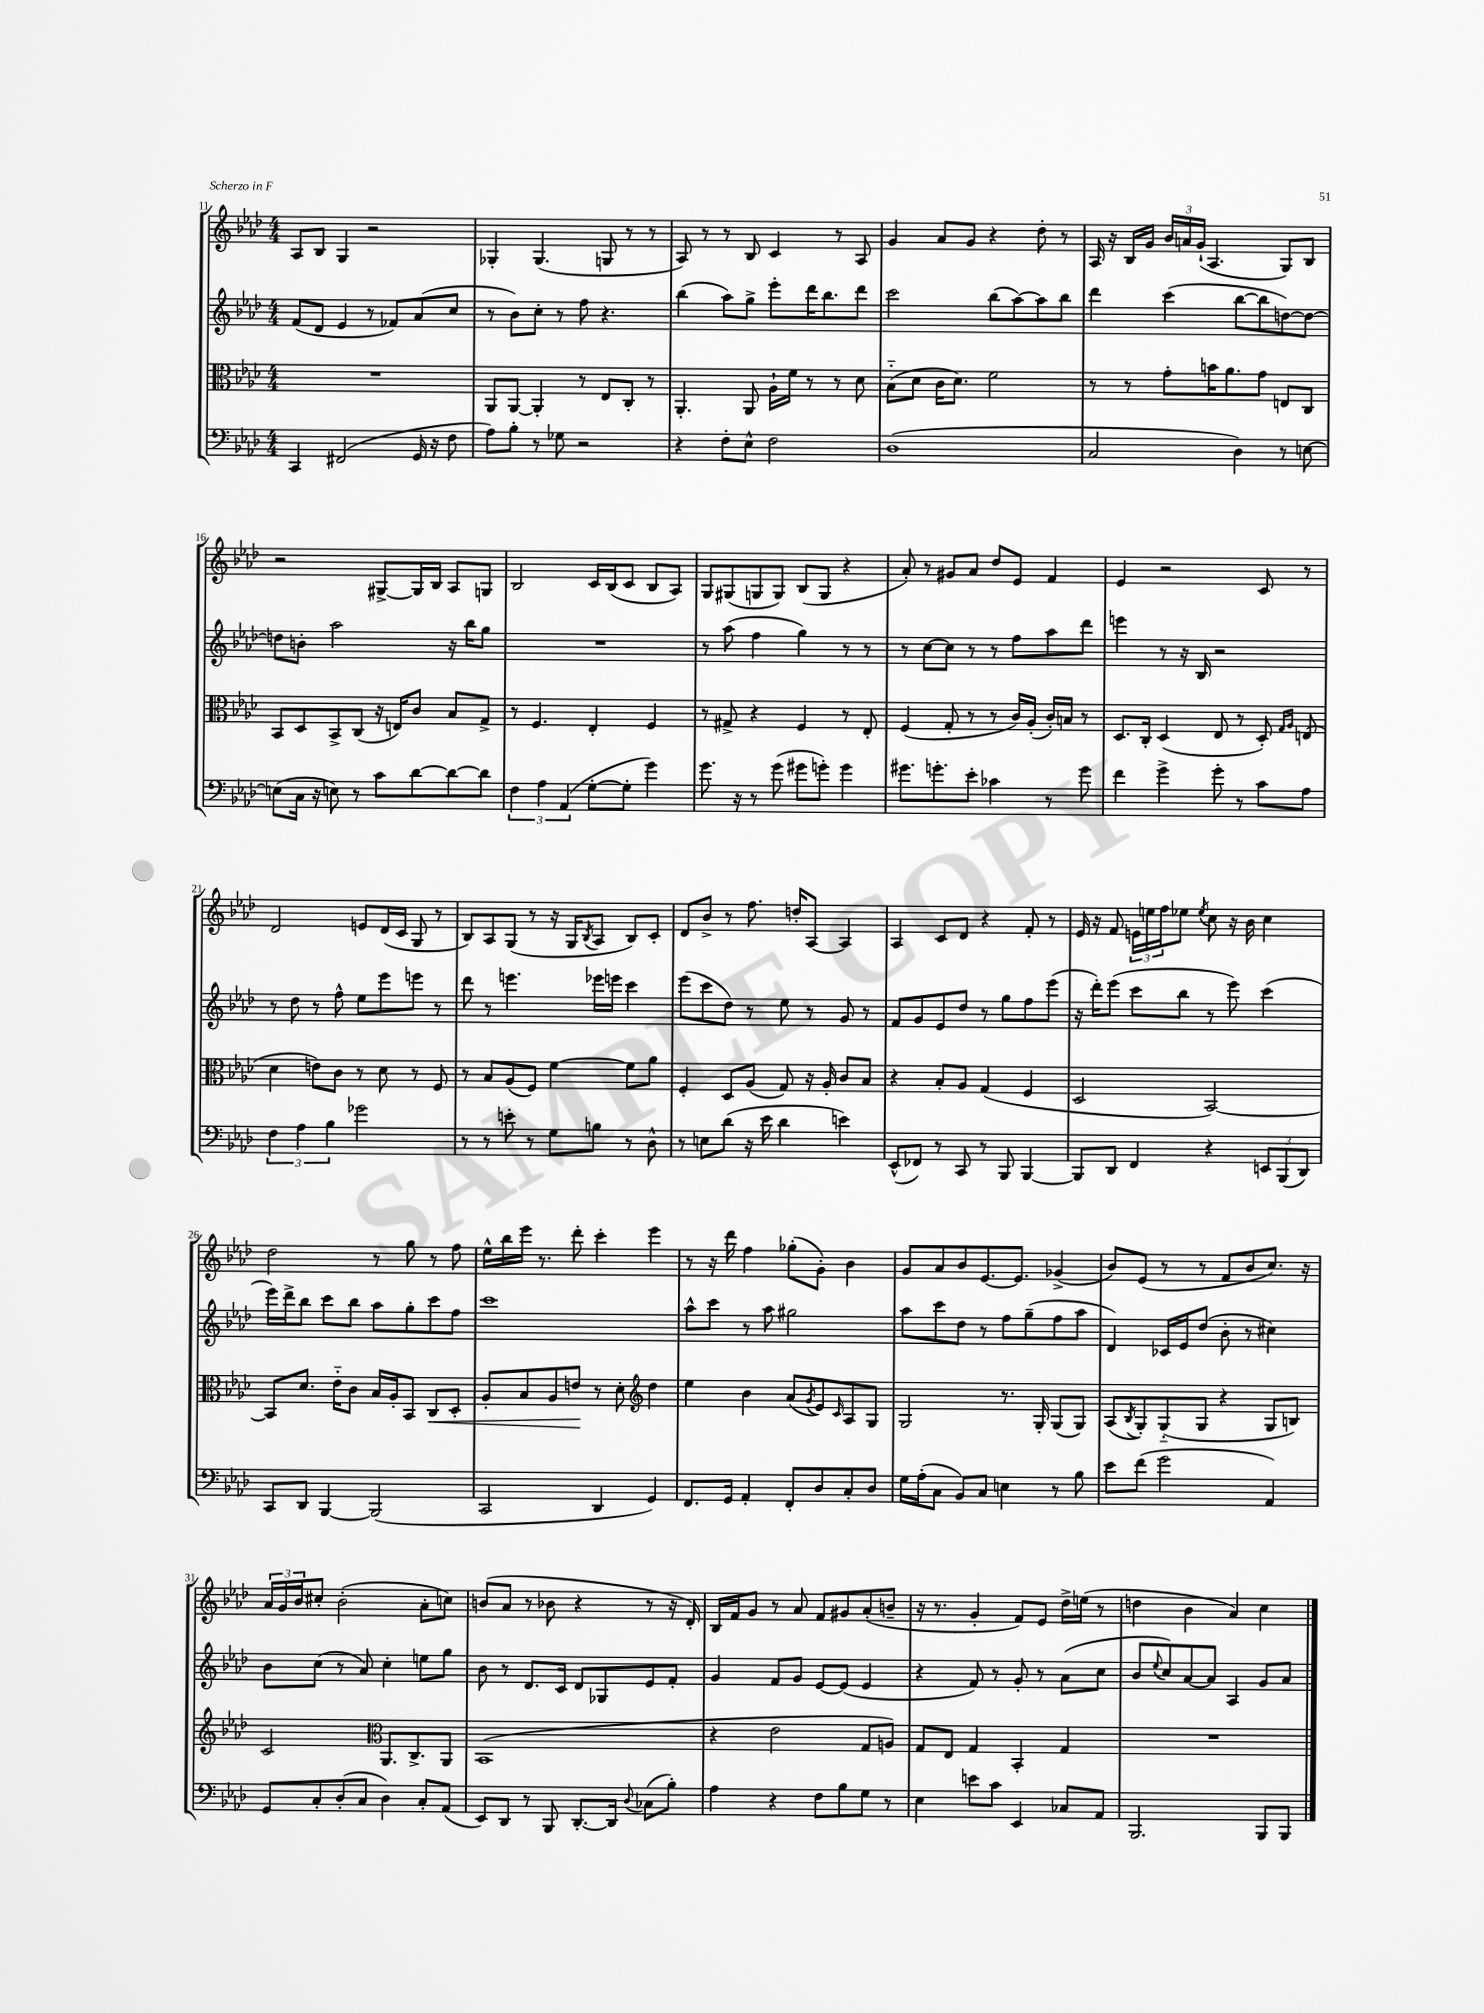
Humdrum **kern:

**kern	**kern	**dynam	**kern	**kern
*part4	*part3	*part3	*part2	*part1
*staff4	*staff3	*staff3	*staff2	*staff1
*clefF4	*clefC3	*	*clefG2	*clefG2
*k[b-e-a-d-]	*k[b-e-a-d-]	*	*k[b-e-a-d-]	*k[b-e-a-d-]
*M4/4	*M4/4	*	*M4/4	*M4/4
=11	=11	=11	=11	=11
4CC/	1r	.	(8f/L	8A-/L
.	.	.	8d-/J	8B-/J
(2FF#X/	.	.	4e-/	4G/
.	.	.	8r	2r
.	.	.	8f-X/L)	.
16GG/	.	.	(8a-/	.
16r	.	.	.	.
8F\	.	.	8cc/J	.
=12	=12	=12	=12	=12
8A-\L)	8AA-/L	.	8r	4G-X'/
8B-'\J	[8AA-/J	.	8b-\L)	.
8r	4AA-'/]	.	8cc'\J	(4.G-/
8G-X\	.	.	8r	.
2r	8r	.	8ff\	.
.	8E-/L	.	4.r	8Gn/
.	8C'/J	.	.	8r
.	8r	.	.	8r
=13	=13	=13	=13	=13
4r	4.AA-'/	.	(4bb-\	8A-/)
.	.	.	.	8r
8F'\L	.	.	8aa-\L)	8r
8E-^^\J	8AA-/	.	8gg^\J	8B-/
2F\	16A-`\LL	.	8eee-'\L	4c/
.	16f\JJ	.	.	.
.	8r	.	16ddd-\K	.
.	.	.	8.bb-\	.
.	8r	.	.	8r
.	8d-\	.	8ddd-\J	8A-/
=14	=14	=14	=14	=14
(1D-	(8B-\L	.	2ccc\	4g/
.	8d-\J	.	.	.
.	16c\KL	.	.	8a-/L
.	8.d-\J)	.	.	.
.	.	.	.	8g/J
.	2f\	.	(8bb-\L	4r
.	.	.	[8aa-\)	.
.	.	.	8aa-\]	8dd-'\
.	.	.	8bb-\J	8r
=15	=15	=15	=15	=15
2C/	8r	.	4ddd-\	16A-/
.	.	.	.	16r
.	8r	.	.	16B-/LL
.	.	.	.	16g/JJ
.	8g'\L	.	(4ccc\	24b-/LL
.	.	.	.	24an/
.	.	.	.	(24g`/JJ
.	16bn\K	.	.	4.A-/
.	8.a-\	.	.	.
4D-\)	.	.	[8bb-\L	.
.	8g\J	.	8bb-\]	.
8r	8En/L	.	[8ddn\)	8G/L)
[8En\	8C/J	.	8dd\J_	8B-/J
!!LO:LB:g=z
=16	=16	=16	=16	=16
(8En\L]	8BB-/L	.	8ddn\L]	2r
16C\Jk	8D-/	.	8bn'\J	.
16r	.	.	.	.
8En\)	8BB-^/	.	2aa-\	.
8r	(8C/J	.	.	.
8c\L	16r	.	.	[8G#X^/L
.	16En/KL)	.	.	.
[8d-\	8c/J	.	.	16G#/L]
.	.	.	.	16B-/JJ
8d-\_	8B-/L	.	16r	8A-/L
.	.	.	16bb-\KL	.
8d-\J]	8G^/J	.	8gg\J	8Gn/J
=17	=17	=17	=17	=17
6F\	8r	.	1r	2B-/
.	4.F/	.	.	.
6A-\	.	.	.	.
(6AA-/	.	.	.	.
[8G'\L	4E-'/	.	.	16c/LL
.	.	.	.	(16B-/J
8G'\J]	.	.	.	8c/J
4g\)	4F/	.	.	8B-/L
.	.	.	.	8A-/J)
=18	=18	=18	=18	=18
8.g\	8r	.	8r	8G/L
.	8G#X^/	.	(8aa-\	(8G#X/
16r	.	.	.	.
8r	4r	.	4ff\	8Gn/
(8g\	.	.	.	8G/J)
8g#X\L	4F/	.	4gg\)	(8B-/L
8gn'\J)	.	.	.	8G/J
4g\	8r	.	8r	4r
.	8E-'/	.	8r	.
=19	=19	=19	=19	=19
8.g#X\L	(4F/	.	8r	8a-'/)
.	.	.	[8cc\L	8r
8.gn'\	.	.	.	.
.	8G'/	.	8cc\J]	8g#X/L
8e-'\J	8r	.	8r	8a-/J
4c-X\	8r	.	8r	8dd-/L
.	16c/LL)	.	8ff\L	8e-/J
.	(16A-'/JJ	.	.	.
8r	16c'/LL)	.	8aa-\	4f/
.	16Bn/JJ	.	.	.
8g\	8r	.	8ddd-\J	.
=20	=20	=20	=20	=20
4f\	8.D-/L	.	4eeen\	4e-/
.	16C'/Jk	.	.	.
4g^\	(4D-/	.	8r	2r
.	.	.	16r	.
.	.	.	16B-/	.
8g'\	8E-/	.	2r	.
8r	8r	.	.	.
8c\L	8D-'/)	.	.	8c/
.	16qqG/LL	.	.	.
.	16qqA-/JJ	.	.	.
8A-\J	(8En/	.	.	8r
!!LO:LB:g=z
=21	=21	=21	=21	=21
6F\	4d-\	.	8r	2d-/
.	.	.	8dd-\	.
6A-\	.	.	.	.
.	8en\L)	.	8r	.
6B-\	.	.	.	.
.	8c\J	.	8ff^^\	.
2g-X\	8r	.	8ee-\L	8en/L
.	8d-\	.	8eee-\	(16d-/L
.	.	.	.	16c/JJ
.	8r	.	8eeen\J	8G/
.	8F/	.	8r	8r
=22	=22	=22	=22	=22
8r	8r	.	8ddd-\	8B-/L)
8r	8B-/L	.	8r	8A-/
8en'\	(8A-/	.	4.eeen\	(8G/J
8r	8F/J)	.	.	8r
8G\L	[4f\	.	.	16r
.	.	.	.	16G/KL
.	.	.	.	8qB-/
8Bn\J	.	.	16eee-X\LL	8A-/J
.	.	.	16eeen\JJ	.
8r	8f\L]	.	4ccc\	8B-/L)
8D-^^\	8a-\J	.	.	8c'/J
=23	=23	=23	=23	=23
8r	4F'/	.	(8eee-\L	8d-/L
8En\L	.	.	8ccc\	8b-^/J
(8d-\J	8D-/L	.	8dd-\J)	8r
16r	(8A-/J	.	8r	8.ff\
16e-\	.	.	.	.
4d-\	8G/)	.	8ee-\	.
.	.	.	.	16ddn'/KL
.	16r	.	8r	[8A-/J
.	16A-'/	.	.	.
4en\)	8c/L	.	8g/	4A-/]
.	8B-/J	.	8r	.
=24	=24	=24	=24	=24
(8EE-^^/L	4r	.	8f/L	4A-/
8FF-X/J)	.	.	8g/	.
8r	8B-'/L	.	8e-/	8c/L
8CC/	8A-/J	.	8dd-/J	8d-/J
8r	(4G/	.	8r	4r
8BBB-/	.	.	8gg\L	.
[4BBB-/	4F/	.	8ff\	8f'/
.	.	.	(8eee-\J	8r
=25	=25	=25	=25	=25
8BBB-/L]	2D-/	.	16r	16e-/
.	.	.	16ddd-'\KL)	16r
8DD-/J	.	.	(8eee-\J	8f/
4FF/	.	.	8ccc\L	24en\LL
.	.	.	.	24een\
.	.	.	.	24ff\J
.	.	.	8bb-\J	8ee-X\J
.	.	.	.	8qee-/
4r	[2BB-/)	.	8r	8cc\
.	.	.	8eee-\)	16r
.	.	.	.	16b-\
12EEn/L	.	.	(4ccc\	4cc\
(12BBB-/	.	.	.	.
12DD-/J)	.	.	.	.
!!LO:LB:g=z
=26	=26	=26	=26	=26
8CC/L	8BB-/L]	.	16eee-\LL)	2dd-\
.	.	.	16ddd-^\J	.
8DD-/J	8.d-/J	.	8bb-\J	.
[4BBB-/	.	.	8ccc\L	.
.	16e-\KL	.	.	.
.	8c\J	.	8bb-\J	.
(2BBB-/]	16B-/LL	.	8aa-\L	8r
.	16A-'/J	.	.	.
.	8BB-/J	.	8gg'\	8gg\
!	!	!LO:HP:b	!	!
.	8C/L	<	8ccc\	8r
.	8D-'/J	.	8ff\J	8ff\
=27	=27	=27	=27	=27
2CC/	8A-'/L	.	1ccc	16ee-^^\LL
.	.	.	.	16bb-\
.	8B-/	.	.	16eee-\JJ
.	.	.	.	8.r
.	8A-/	.	.	.
.	8en/J	.	.	8ddd-'\
4DD-/	8r	[	.	4ccc'\
.	8d-'\	.	.	.
*	*clefG2	*	*	*
4GG/)	4dd-\	.	.	4eee-\
=28	=28	=28	=28	=28
8.FF/L	4ee-\	.	8aa-^^\L	8r
.	.	.	8ccc\J	16r
16GG/Jk	.	.	.	16ddd-\
4AA-'/	4b-\	.	8r	4ff\
.	.	.	8aa-\	.
8FF'/L	(8a-/L	.	2gg#X\	(8gg-X'\L
.	8qg/	.	.	.
8D-/	8e-/)	.	.	8g'\J)
.	16qqc/	.	.	.
8C'/	8A-/	.	.	4b-\
8D-/J	8G/J	.	.	.
=29	=29	=29	=29	=29
16G\LL	2G/	.	8aa-\L	8g/L
(16A-'\J	.	.	.	.
8C\J	.	.	8ccc\	8a-/
8BB-/L)	.	.	8dd-\J	8b-/
8C/J	.	.	8r	[8.e-/
4En\	8.r	.	8ff\L	.
.	.	.	.	8.e-/J]
.	.	.	(8gg~\	.
.	16G'/	.	.	.
8r	(8G/L	.	8ff\	(4g-X^/
8B-\	8G/J)	.	8aa-\J	.
=30	=30	=30	=30	=30
8e-\L	(8A-/L	.	4d-/)	8b-/L)
.	8qB-/	.	.	.
(8f\J	8G'/)	.	.	(8e-/J
2g\	(8G/	.	16c-X/LL	8r
.	.	.	16e-/J	.
.	8G/J	.	(8dd-/J	8r
.	4r	.	8b-'\	8f/L
.	.	.	8r	8b-/
4AA-/)	8G/L	.	4cc#X\)	8.cc/J)
.	8Bn/J)	.	.	.
.	.	.	.	16r
!!LO:LB:g=z
=31	=31	=31	=31	=31
8GG/L	2c/	.	8b-\L	24a-/LL
.	.	.	.	24g/
.	.	.	.	24b-/J
8C'/	.	.	(8cc\J	8cc#X'/J
(8D-'/	.	.	8r	(2b-'\
8C/J	.	.	8a-/)	.
*	*clefC3	*	*	*
4D-\)	8.AA-/L	.	4cc'\	.
.	8.C^/	.	.	.
8C'/L	.	.	8een\L	8a-'\L
(8AA-/J	8AA-/J	.	8gg\J	8ccn\J)
=32	=32	=32	=32	=32
8EE-/L)	(1BB-	.	8b-\	(8bn/L
8DD-/J	.	.	8r	8a-/J
8r	.	.	8.d-/L	8r
8BBB-/	.	.	.	8b-X\
.	.	.	16c/Jk	.
[8.DD-'/L	.	.	8d-/L	4r
.	.	.	8G-X/	.
16DD-/Jk]	.	.	.	.
8qqD-/	.	.	.	.
(8C-X\L	.	.	8e-/	8r
8B-'\J)	.	.	8f'/J	16r
.	.	.	.	16d-'/)
=33	=33	=33	=33	=33
4A-\	4r	.	4g/	16B-/LL
.	.	.	.	16f/J
.	.	.	.	8g/J
4r	2e-\	.	8f/L	8r
.	.	.	8g/J	8a-/
8F\L	.	.	[8e-/L	8f/L
8B-\	.	.	(8e-/J]	8g#X/
8G\J	8G/L	.	4e-/	(8a-'/
8r	8An/J)	.	.	8bn~/J
=34	=34	=34	=34	=34
4E-\	8G/L	.	4r	16r
.	.	.	.	8.r
.	8E-/J	.	.	.
8en\L	4G/	.	8f/)	4g'/
8c\J	.	.	8r	.
4EE-/	4BB-'/	.	8g'/	8f/L)
.	.	.	8r	8e-/J
8C-X/L	4G/	.	(8a-\L	16dd-^\LL
.	.	.	.	(16een\JJ
8AA-/J	.	.	8cc\J	8r
=35	=35	=35	=35	=35
2.BBB-/	1r	.	8b-/L	4ddn\
.	.	.	8qqee-/	.
.	.	.	8cc/)	.
.	.	.	[8a-/	4b-\
.	.	.	8a-/J]	.
.	.	.	4A-/	4a-/)
8BBB-/L	.	.	8g/L	4cc\
8BBB-/J	.	.	8a-/J	.
==	==	==	==	==
*-	*-	*-	*-	*-
